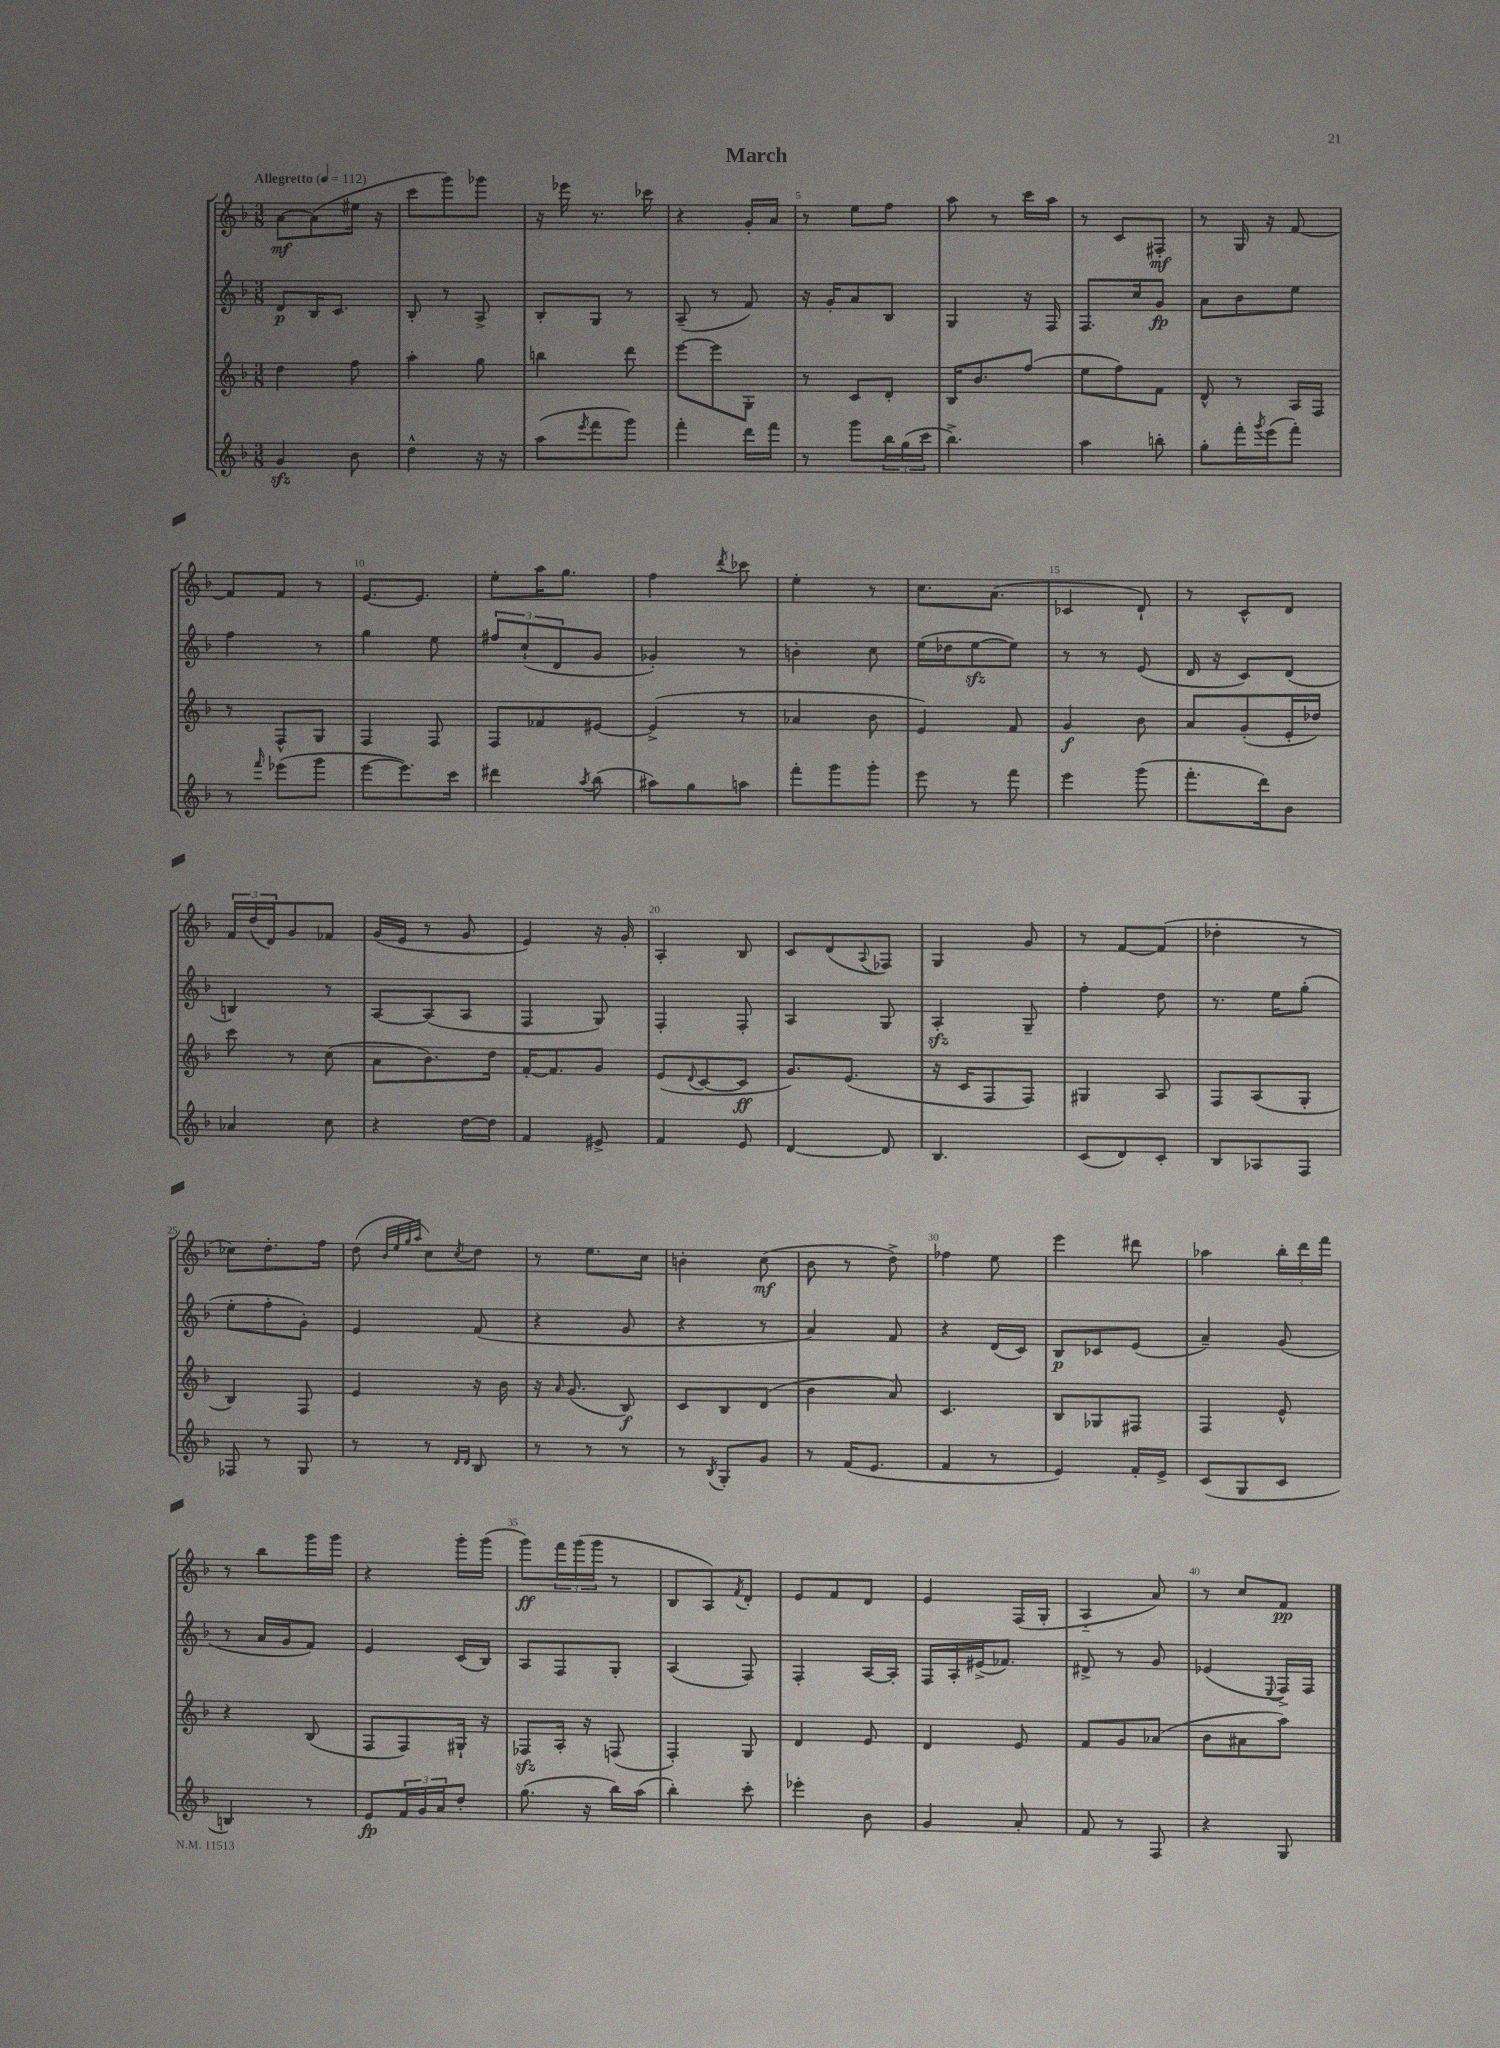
\header { title = "March" }
<<
\new StaffGroup <<
\new Staff = "s0" {
    \clef treble \key f \major \numericTimeSignature \time 3/8 \tempo "Allegretto" 4 = 112
    a'8~\mf a'8( eis''16 r16 |
    c'''8 g'''8) ges'''8 |
    r16 ees'''16 r8. ces'''16 |
    r4 g'16-. a'16 |
    r8 e''8 f''8 |
    a''8 r8 c'''16 a''16 |
    r8 c'8 fis8-.\mf |
    r8 g16 r16 f'8~ |
    f'8 f'8 r8 |
    e'8.~ e'8. |
    e''8-. a''16 g''8. |
    f''4 \acciaccatura { d'''8 } ces'''8 |
    e''4-. r8 |
    c''8. a'8.( |
    ces'4 d'8-!) |
    r8 c'8-^ d'8 |
    \tuplet 3/2 { f'16 d''16( d'16) } g'8 fes'8 |
    g'16( e'16 r8 g'8 |
    e'4) r16 g'16-. |
    a4-. bes8 |
    c'8 d'8( \appoggiatura { a8 } fes8) |
    g4 g'8 |
    r8 f'8~ f'8( |
    des''4-. r8 |
    ces''8) d''8.-. f''16 |
    d''8( \grace { bes'32 e''32 g''32 a''32 } c''8) \acciaccatura { c''8 } d''8 |
    r8 e''8. c''16 |
    b'4-. c''8\mf( |
    bes'8 r8 d''8->) |
    fes''4 e''8 |
    e'''4 dis'''8 |
    aes''4 \tuplet 3/2 { bes''16-. d'''16 f'''16 } |
    r8 bes''8 g'''16 g'''16 |
    r4 g'''16-. g'''16( |
    g'''8\ff) \tuplet 3/2 { f'''16 g'''16( g'''16 } r8 |
    bes8 a8) \acciaccatura { f'8 } d'8-. |
    e'8 f'8 d'8 |
    e'4 f16( g16-. |
    a4-_ a'8) |
    r8 c''8 f'8\pp \bar "|." |
}
\new Staff = "s1" {
    \clef treble \key f \major \numericTimeSignature \time 3/8
    d'8\p bes16 c'8. |
    bes8-. r8 a8-> |
    bes8-. g8 r8 |
    a8--( r8 f'8) |
    r16 g'16-. a'8 bes8 |
    g4 r16 f16 |
    f8. c''16 g'8\fp |
    a'8 bes'8 e''8 |
    f''4 r8 |
    g''4 e''8 |
    \tuplet 3/2 { fis''8 c''8-!( d'8 } g'8 |
    ges'4-.) r8 |
    b'4-. c''8 |
    e''16( des''16 e''8~\sfz e''8) |
    r8 r8 e'8( |
    d'16 r16 c'8) d'8( |
    b4) r8 |
    a8~ a8( a8 |
    f4 g8) |
    f4-. f8-. |
    a4 g8 |
    a4-.\sfz g8-- |
    f''4-. d''8 |
    r8. e''16 g''8-.( |
    e''8-. f''8-. g'8-.) |
    e'4 f'8( |
    r4 g'8 |
    r4 r8 |
    a'4) f'8 |
    r4 d'16( c'16) |
    bes8\p ces'8 e'8( |
    a'4--) g'8( |
    r8 a'16 g'16 f'8) |
    e'4 c'16( bes16) |
    a8 f8 g8-. |
    a4( f8) |
    f4-. a16~ a16-. |
    f16 a16-. eis'16->( fes'8.) |
    dis'8-> r8 g'8 |
    ees'4( \appoggiatura { e8 } f16->) f16 \bar "|." |
}
\new Staff = "s2" {
    \clef treble \key f \major \numericTimeSignature \time 3/8
    d''4 f''8 |
    a''4-. g''8 |
    b''4 d'''8 |
    e'''8~ e'''8 g8-. |
    r8 c'8 d'8-. |
    bes16 bes'8. f''8( |
    e''8 f''8) f'8 |
    d'8-^ r8 a16 f16 |
    r8 f8-^ g8 |
    f4 f8 |
    f8 fes'8 eis'8~ |
    eis'4->( r8 |
    aes'4 bes'8 |
    e'4) f'8 |
    g'4\f bes'8 |
    a'8 g'8-.( e'16-. des''16) |
    c'''8 r8 c''8( |
    a'8 bes'8.) d''16 |
    f'16~-. f'8. g'8 |
    e'8( \appoggiatura { d'8 } c'8~ c'8\ff |
    g'8.) e'8.( |
    r16 c'16 f8 f8) |
    gis4 a8 |
    f8 a8( g8-. |
    bes4) f8 |
    e'4 r16 bes'16 |
    r16 \grace { a'16 } g'8.( bes8\f) |
    c'8 bes8 d'8( |
    bes'4 a'8) |
    c'4. |
    bes8 ges8 fis8 |
    f4 e'8-^ |
    r4 bes8( |
    f8 f8) gis16-! r16 |
    fes8\sfz a16-. r16 f8( |
    f4-.) g8 |
    d'4 e'8 |
    d'4 e'8 |
    f'8 g'8 aes'8( |
    bes'8 ais'8 a''8) \bar "|." |
}
\new Staff = "s3" {
    \clef treble \key f \major \numericTimeSignature \time 3/8
    g'4\sfz bes'8 |
    d''4-^ r16 r16 |
    a''8( \acciaccatura { e'''8 } f'''8 g'''8) |
    f'''4-. d'''16 f'''16 |
    r8 g'''8 \tuplet 3/2 { bes''16 g''16( c'''16 } |
    bes''4.->) |
    a''4 b''8-. |
    g''8-. f'''16-. \acciaccatura { g'''8 } e'''16( f'''8-.) |
    r8 \grace { f'''16 } ees'''8( g'''8 |
    e'''8~ e'''8.) c'''16 |
    dis'''4 \acciaccatura { a''8 } bes''8( |
    ais''8) g''8 a''8 |
    f'''8-. g'''8 g'''8-. |
    e'''8 r8 f'''8 |
    e'''4 g'''8( |
    f'''8.-. d'''16) bes'8 |
    aes'4 c''8 |
    r4 d''16~ d''16 |
    f'4 eis'8-> |
    f'4 e'8 |
    d'4~ d'8 |
    bes4. |
    c'8( d'8) c'8-. |
    bes8 aes8 f8 |
    fes8 r8 g8 |
    r8 r8 \grace { d'16 d'16 } bes8 |
    r8 r8 r8 |
    r8 \acciaccatura { bes8 } g8-. g'8 |
    r8 f'16( e'8. |
    f'4 r8 |
    e'4) f'16-. e'16-> |
    c'8( g8 c'8 |
    b4) r8 |
    e'8\fp \tuplet 3/2 { f'16 g'16 a'16 } d''8-. |
    g''8.( r16 bes''16) a''16( |
    bes''4-.) c'''8-. |
    ees'''4-. bes'8 |
    g'4 a'8-. |
    f'8 r8 f8 |
    r4 g8 \bar "|." |
}
>>
>>
\layout { \context { \Score \override BarNumber.break-visibility = ##(#f #t #t) barNumberVisibility = #(every-nth-bar-number-visible 5) } }
